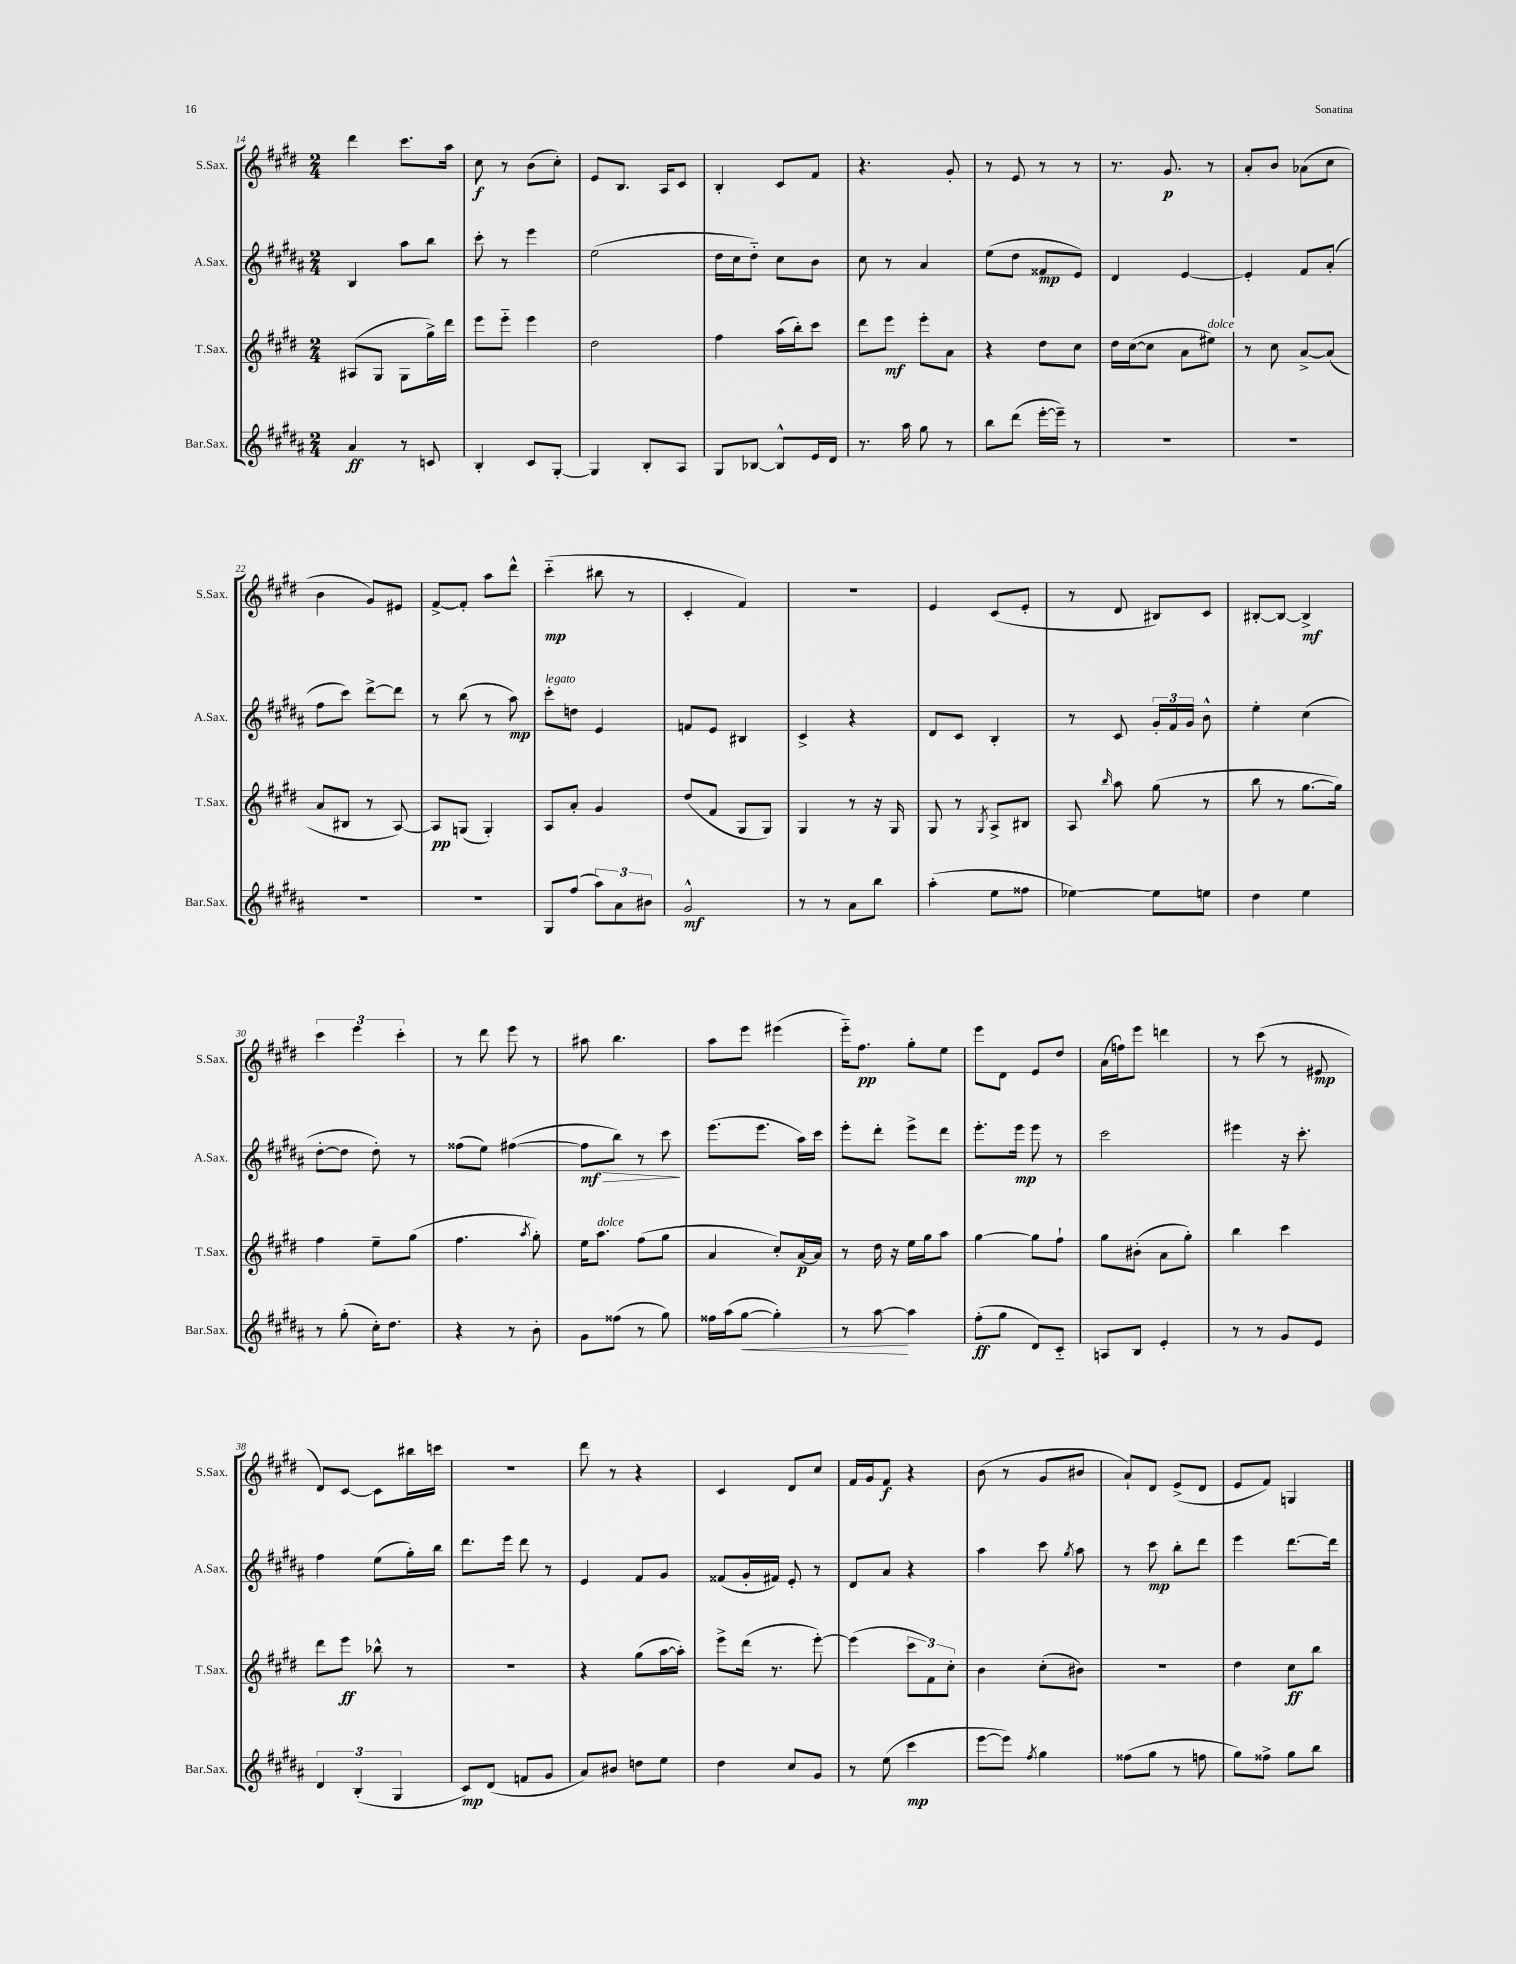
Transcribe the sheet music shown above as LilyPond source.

<<
\new StaffGroup <<
\new Staff = "s0" \with { instrumentName = "S.Sax." shortInstrumentName = "S.Sax." } {
    \clef treble \key e \major \numericTimeSignature \time 2/4
    \autoBeamOff dis'''4 cis'''8.[ a''16] |
    cis''8\f r8 b'8[( cis''8]-.) |
    e'8[ b8.] a16[ cis'8] |
    b4-. cis'8[ fis'8] |
    r4. gis'8-. |
    r8 e'8 r8 r8 |
    r8. gis'8.\p r8 |
    a'8[-. b'8] aes'8[( cis''8] |
    b'4 gis'8[) eis'8] |
    fis'8[~-> fis'8]-. a''8[ dis'''8]-^ |
    cis'''4-_\mp( bis''8 r8 |
    cis'4-. fis'4) |
    R2 |
    e'4 cis'8[( e'8]-. |
    r8 dis'8 bis8[) cis'8] |
    bis8[~-. bis8]~ bis4->\mf |
    \tuplet 3/2 { cis'''4 e'''4 cis'''4-. } |
    r8 dis'''8 e'''8 r8 |
    ais''8 b''4. |
    a''8[ e'''8] eis'''4( |
    e'''16[-_) fis''8.]\pp gis''8[-. e''8] |
    e'''8[ dis'8] e'8[ dis''8] |
    a'16[( f''16) e'''8] d'''4 |
    r8 cis'''8( r8 eis'8\mp |
    dis'8[) cis'8]~ cis'8[ bis''16 c'''16] |
    R2 |
    dis'''8 r8 r4 |
    cis'4 dis'8[ cis''8] |
    fis'16[ gis'16 fis'8]\f r4 |
    b'8( r8 gis'8[ bis'8] |
    a'8[-!) dis'8] e'8[->( dis'8] |
    e'8[ fis'8]) g4 \bar "|." |
}
\new Staff = "s1" \with { instrumentName = "A.Sax." shortInstrumentName = "A.Sax." } {
    \clef treble \key b \major \numericTimeSignature \time 2/4
    \autoBeamOff b4 ais''8[ b''8] |
    cis'''8-. r8 e'''4 |
    e''2( |
    dis''16[ cis''16 dis''8]-_) cis''8[ b'8] |
    cis''8 r8 ais'4 |
    e''8[( dis''8] fisis'8[\mp e'8]) |
    dis'4 e'4~ |
    e'4-. fis'8[ ais'8]-.( |
    fis''8[ cis'''8]) dis'''8[~-> dis'''8] |
    r8 b''8( r8 ais''8\mp) |
    cis'''8[-.^\markup { \italic "legato" } d''8] e'4 |
    f'8[ e'8] bis4 |
    cis'4-> r4 |
    dis'8[ cis'8] b4-. |
    r8 cis'8 \tuplet 3/2 { gis'16[-. fis'16 gis'16] } b'8-^ |
    e''4-. cis''4( |
    dis''8[~-. dis''8] dis''8-.) r8 |
    fisis''8[( e''8]) fis''4~( |
    fis''8[\mf\> b''8]) r8 cis'''8\! |
    e'''8.[( e'''8.] ais''16[) cis'''16] |
    e'''8[-. dis'''8]-. e'''8[-> dis'''8] |
    e'''8.[-. e'''16]\mp e'''8 r8 |
    cis'''2 |
    eis'''4 r16 cis'''8.-. |
    fis''4 e''8[( gis''16-.) b''16] |
    dis'''8.[ e'''16] dis'''8 r8 |
    e'4 fis'8[ gis'8] |
    fisis'8[( gis'16-. fis'16]) e'8-. r8 |
    dis'8[ ais'8] r4 |
    ais''4 cis'''8 \acciaccatura { gis''8 } ais''8 |
    r8 cis'''8\mp b''8[-. dis'''8] |
    e'''4 dis'''8.[~ dis'''16] \bar "|." |
}
\new Staff = "s2" \with { instrumentName = "T.Sax." shortInstrumentName = "T.Sax." } {
    \clef treble \key e \major \numericTimeSignature \time 2/4
    \autoBeamOff ais8[( gis8] gis8[ gis''16->) dis'''16] |
    e'''8[ e'''8]-_ e'''4 |
    dis''2 |
    fis''4 a''16[( b''16-.) cis'''8] |
    dis'''8[ e'''8]\mf e'''8[-. a'8] |
    r4 dis''8[ cis''8] |
    dis''16[ cis''16~( cis''8] a'8[ eis''8]^\markup { \italic "dolce" }) |
    r8 cis''8 a'8[~-> a'8]( |
    a'8[ bis8] r8 a8~) |
    a8[\pp g8]( g4-.) |
    a8[ a'8]-. gis'4 |
    dis''8[( fis'8] gis8[ gis8]) |
    gis4 r8 r16 gis16 |
    gis8 r8 \acciaccatura { gis8 } a8[-> bis8] |
    a8 \grace { b''16 } a''8 gis''8( r8 |
    b''8 r8 gis''8.[~ gis''16]) |
    fis''4 e''8[-- gis''8]( |
    fis''4. \acciaccatura { a''8 } gis''8-.) |
    e''16[ a''8.]^\markup { \italic "dolce" } fis''8[( gis''8] |
    a'4 cis''8[-.) a'16~\p a'16] |
    r8 dis''16 r16 e''16[ gis''16 a''8] |
    gis''4~ gis''8[ fis''8]-! |
    gis''8[ bis'8]-.( a'8[ gis''8]-.) |
    b''4 cis'''4 |
    dis'''8[ e'''8]\ff bes''8-^ r8 |
    R2 |
    r4 gis''8[( a''16~ a''16]-.) |
    e'''8[-> dis'''16]( r8. e'''8~-.) |
    e'''4( \tuplet 3/2 { cis'''8[ fis'8) cis''8]-. } |
    b'4 cis''8[-.( bis'8]) |
    r2 |
    dis''4 cis''8[\ff b''8] \bar "|." |
}
\new Staff = "s3" \with { instrumentName = "Bar.Sax." shortInstrumentName = "Bar.Sax." } {
    \clef treble \key b \major \numericTimeSignature \time 2/4
    \autoBeamOff ais'4\ff r8 c'8 |
    b4-. cis'8[ gis8]~-. |
    gis4 b8[-. ais8] |
    gis8[ bes8]~ bes8[-^ e'16 dis'16] |
    r8. ais''16 gis''8 r8 |
    b''8[ dis'''8]( e'''16[~-. e'''16]--) r8 |
    R2 |
    R2 |
    R2 |
    R2 |
    gis8[ fis''8]( \tuplet 3/2 { ais''8[) ais'8 bis'8] } |
    gis'2-^\mf |
    r8 r8 ais'8[ b''8] |
    ais''4-.( e''8[ fisis''8] |
    ees''4~) ees''8[ e''8] |
    dis''4 e''4 |
    r8 gis''8-.( cis''16[-.) dis''8.] |
    r4 r8 b'8-. |
    gis'8[ fisis''8]( r8 gis''8) |
    fisis''16[ ais''16( gis''8]~\< gis''4-.) |
    r8 ais''8~\! ais''4 |
    fis''8[-.\ff( gis''8] dis'8[) cis'8]-_ |
    a8[ b8] e'4-. |
    r8 r8 gis'8[ e'8] |
    \tuplet 3/2 { dis'4 b4-.( gis4 } |
    cis'8[\mp) dis'8]( f'8[ gis'8] |
    ais'8[) bis'8] d''8[ e''8] |
    dis''4 cis''8[ gis'8] |
    r8 e''8( cis'''4\mp |
    e'''8[~ e'''8]) \acciaccatura { fis''8 } gis''4 |
    fisis''8[( gis''8] r8 f''8 |
    gis''8[) fisis''8]-> gis''8[ b''8] \bar "|." |
}
>>
>>
\layout { \context { \Score currentBarNumber = #14 } }
